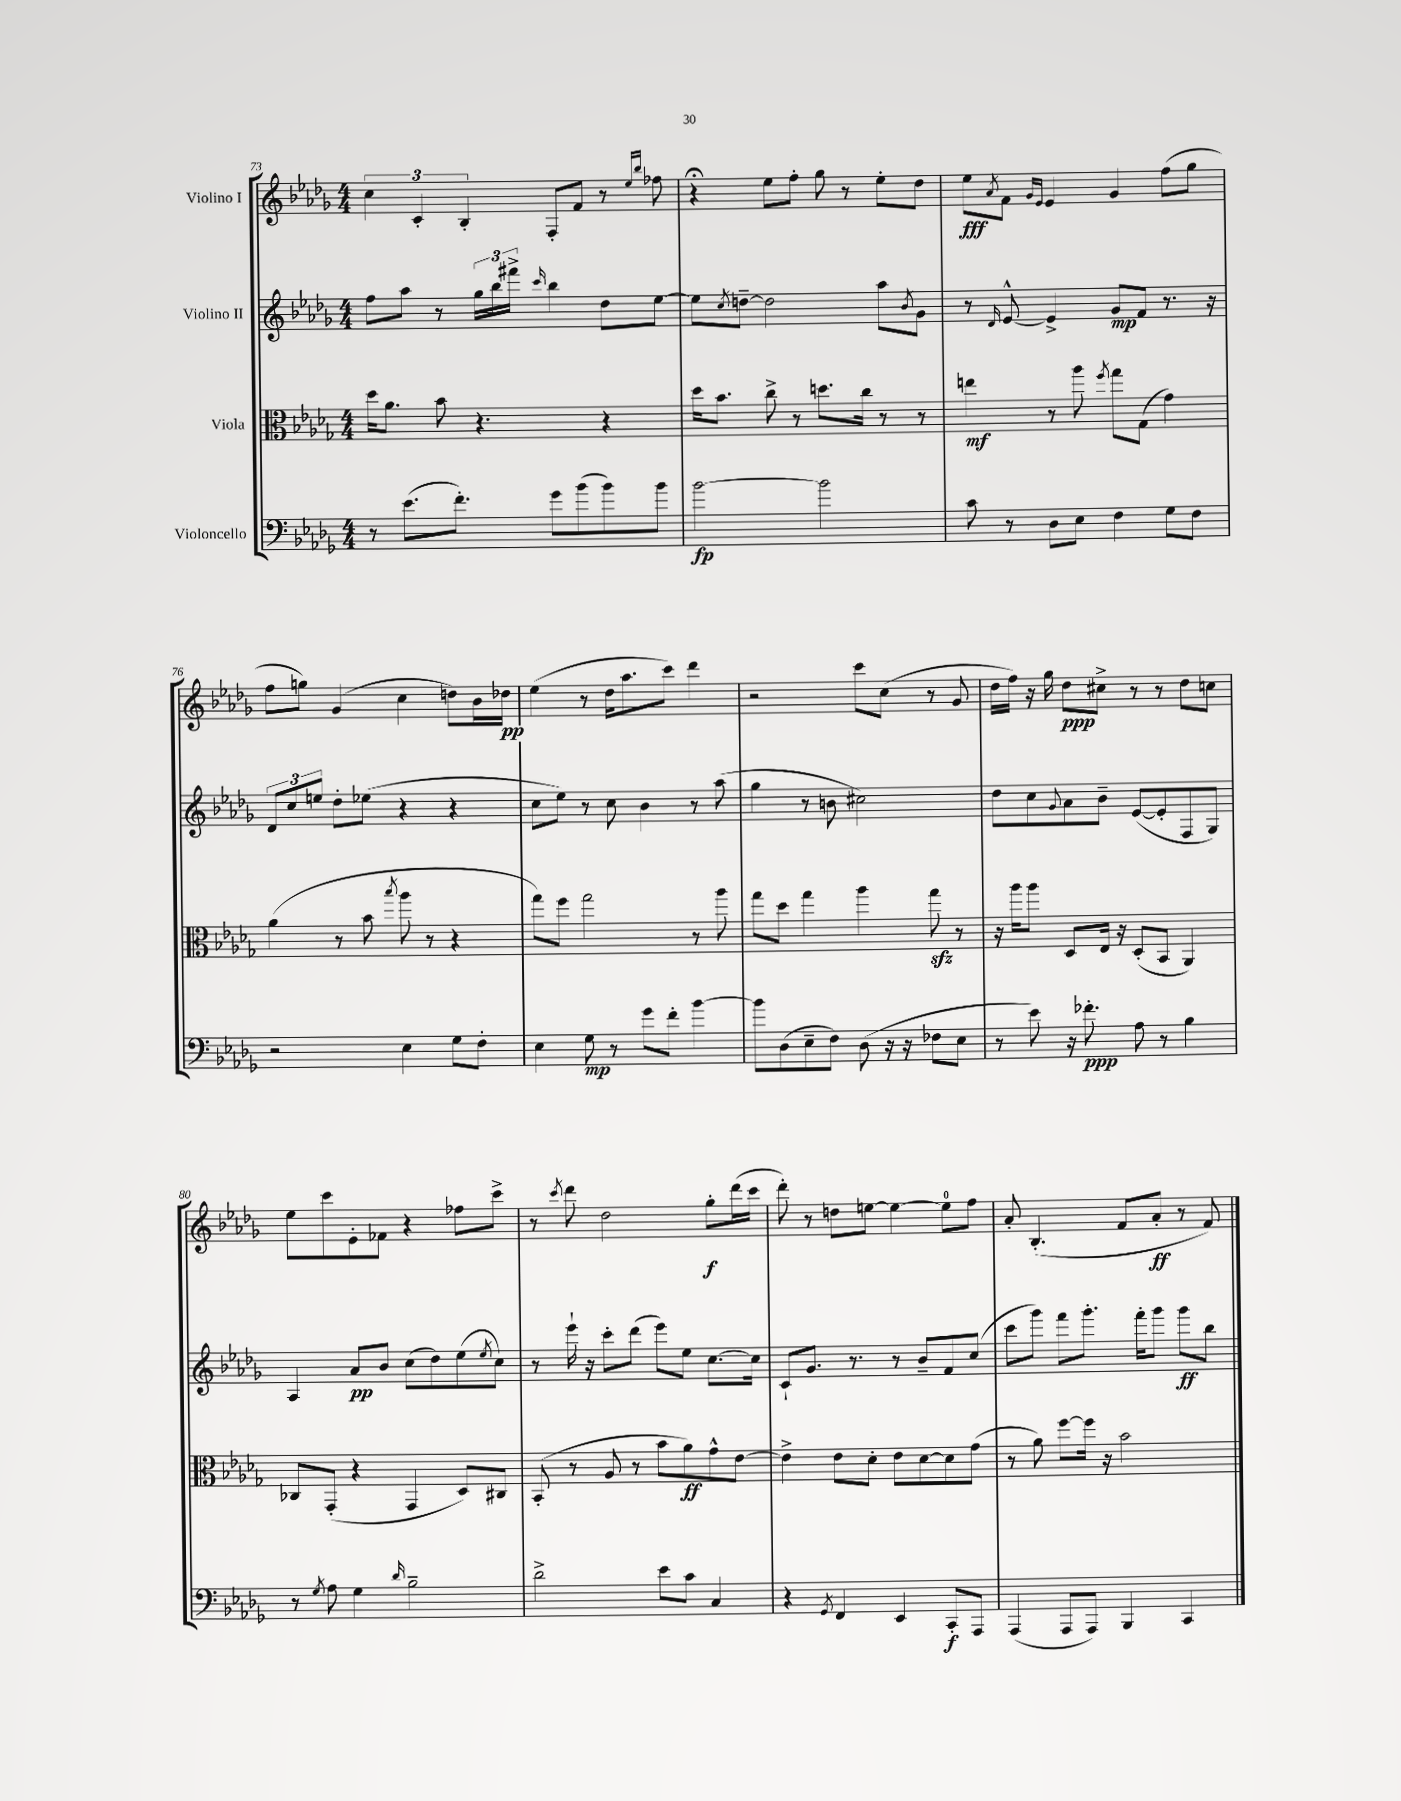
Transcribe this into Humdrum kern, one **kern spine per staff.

**kern	**kern	**kern	**kern
*staff4	*staff3	*staff2	*staff1
*clefF4	*clefC3	*clefG2	*clefG2
*k[b-e-a-d-g-]	*k[b-e-a-d-g-]	*k[b-e-a-d-g-]	*k[b-e-a-d-g-]
*M4/4	*M4/4	*M4/4	*M4/4
8r	16dd-\LK	8ff\L	6cc\
.	8.a-\J	.	.
(8.e-\L	.	8aa-\J	.
.	.	.	6c'/
.	8b-\	8r	.
8.f'\J)	.	.	.
.	.	.	6B-'/
.	4.r	24gg-\LL	.
.	.	24bb-\	.
.	.	24fff#^\JJ	.
.	.	16qqccc/	.
8g-\L	.	4bb-\	8F'/L
(8b-\	.	.	8f/J
8b-\)	4r	8dd-\L	8r
.	.	.	16qqee-/LL
.	.	.	16qqbb-/JJ
8b-\J	.	[8ee-\J	8ff-\
=	=	=	=
[2b-\	16dd-\LK	8ee-\]L	4r;
.	8.b-\J	.	.
.	.	8qcc/	.
.	.	[8dd~\J	.
.	8cc^\	2dd\]	8ee-\L
.	8r	.	8ff'\J
2b-\]	8.dd\L	.	8gg-\
.	.	.	8r
.	16cc\Jk	.	.
.	8r	8aa-\L	8ee-'\L
.	.	8qb-/	.
.	8r	8g-\J	8dd-\J
=	=	=	=
8c\	4ee\	8r	8ee-\L
.	.	16qqd-/	8qa-/
8r	.	[8e-^^/	8f\J
.	.	.	16qqg-/LL
.	.	.	16qqe-/JJ
8D-\L	8r	4e-^/]	4e-/
8E-\J	8aa-\	.	.
.	8qff/	.	.
4F\	8gg-\L	8g-/L	4g-/
.	(8G-\J	8f/J	.
8G-\L	4g-\)	8.r	(8ff\L
8F\J	.	.	8gg-\J
.	.	16r	.
=	=	=	=
2r	(4a-\	12d-/L	8ff\L
.	.	12cc/	.
.	.	.	8gg\J)
.	.	12ee/J	.
.	8r	8dd-'\L	(4g-/
.	8b-\	(8ee-\J	.
.	8qbb-/	.	.
4E-\	8aa-\	4r	4cc\
.	8r	.	.
8G-\L	4r	4r	8dd\L)
8F'\J	.	.	16b-\L
.	.	.	16dd-\JJ
=	=	=	=
4E-\	8gg-\L)	8cc\L	(4ee-\
.	8ff\J	8ee-\J)	.
8G-\	2gg-\	8r	8r
8r	.	8cc\	16dd-\LK
.	.	.	8.aa-\
8g-\L	.	4b-\	.
8f'\J	.	.	8ccc\J)
[4b-\	8r	8r	4ddd-\
.	8aa-\	(8aa-\	.
=	=	=	=
8b-\]L	8gg-\L	4gg-\	2r
(8D-\	8dd-\J	.	.
8E-~\	4gg-\	8r	.
8F\J)	.	8b\	.
(8D-\	4aa-\	2cc#\)	8ccc\L
16r	.	.	(8cc\J
16r	.	.	.
8F-\L	8gg-\	.	8r
8E-\J	8r	.	8g-/
=	=	=	=
8r	16r	8dd-\L	16dd-\LL
.	16aa-\LK	.	16ff\JJ)
8e-\)	8aa-\J	8cc\	16r
.	.	.	16gg-\
.	.	8qqg-/	.
16r	8D-/L	8a-\	8dd-\L
8.f-'\	.	.	.
.	16E-/Jk	8b-~\J	8cc#^\J
.	16r	.	.
8A-\	(8D-'/L	([8e-/L	8r
8r	8BB-/J	8e-'/]	8r
4B-\	4AA-/)	8F/	8dd-\L
.	.	8G-/J)	8cc\J
=	=	=	=
8r	8C-/L	4A-/	8ee-\L
8qG-/	.	.	.
8A-\	(8GG-'/J	.	8ccc\
4G-\	4r	8a-/L	8e-'\
.	.	8b-/J	8f-\J
16qqd-/	.	.	.
2B-~\	4GG-/	(8cc\L	4r
.	.	8dd-\)	.
.	8D-/L)	(8ee-\	8ff-\L
.	.	8qee-/	.
.	8C#/J	8cc\J)	8ccc^\J
=	=	=	=
2d-^\	(8BB-'/	8r	8r
.	.	.	8qccc/
.	8r	16eee-`\	8ddd-\
.	.	16r	.
.	8A-/	8ccc'\L	2dd-\
.	8r	(8ddd-\J	.
8e-\L	8b-\L	8eee-\L)	.
8c\J	8a-\)	8ee-\J	.
4C/	8g-^^\	[8.cc\L	8gg-'\L
.	[8e-\J	.	(16ddd-\L
.	.	16cc\]Jk	16ccc\JJ
=	=	=	=
4r	4e-^\]	8c`/L	8ddd-'\)
.	.	8.g-/J	8r
8qGG-/	.	.	.
4FF/	8e-\L	.	8dd\L
.	.	8.r	.
.	8d-'\J	.	[8ee\J
4EE-/	8e-\L	8r	4ee\_
.	[8d-\	8b-~/L	.
8CC'/L	8d-\]	8f/	8ee\]L
8AAA-/J	(8g-\J	(8cc/J	8ff\J
=	=	=	=
(4AAA-/	8r	8ccc\L	8a-'/
.	8a-\)	8ggg-\J)	(4.B-'/
8AAA-/L	[8ff\L	8fff\L	.
8AAA-/J)	16ff\]Jk	8.ggg-'\J	.
.	16r	.	.
4BBB-/	2b-\	.	8f/L
.	.	16fff'\LK	.
.	.	8ggg-\J	8a-'/J
4CC/	.	8ggg-\L	8r
.	.	8bb-\J	8f/)
==	==	==	==
*-	*-	*-	*-
